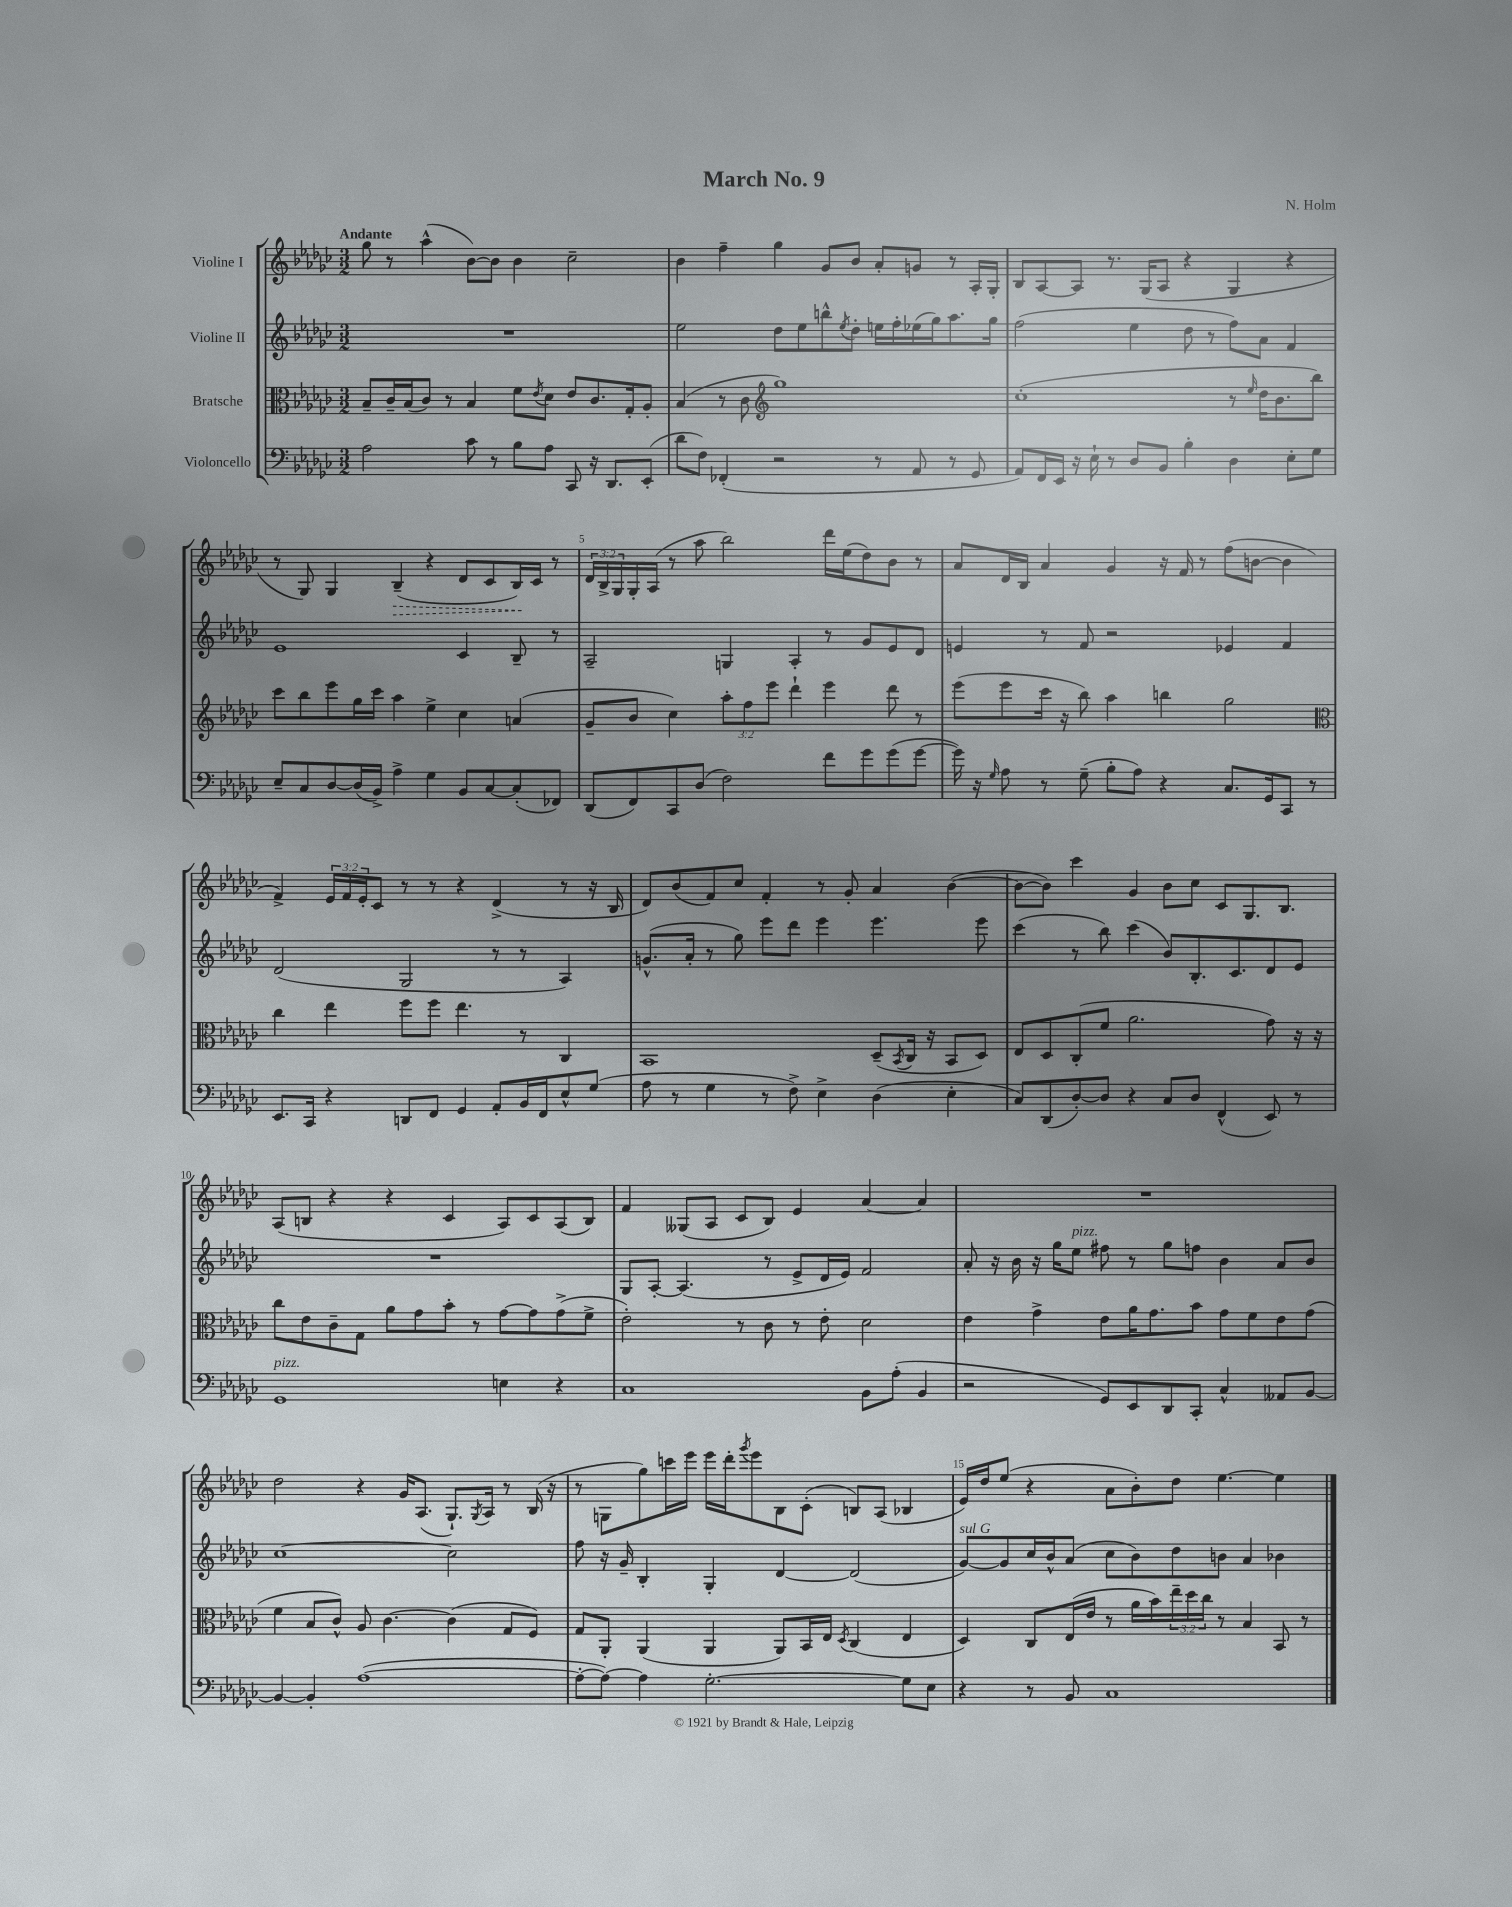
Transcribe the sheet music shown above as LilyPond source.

\header { title = "March No. 9" composer = "N. Holm" }
<<
\new StaffGroup <<
\new Staff = "s0" \with { instrumentName = "Violine I" } {
    \clef treble \key ges \major \numericTimeSignature \time 3/2 \override Staff.TupletNumber.text = #tuplet-number::calc-fraction-text \tempo "Andante"
    ges''8 r8 aes''4-^( bes'8~) bes'8 bes'4 ces''2-- |
    bes'4 f''4-- ges''4 ges'8 bes'8 aes'8-. g'8 r8 aes16-. ges16-. |
    bes8 aes8~ aes8 r8. ges16( aes8 r4 ges4 r4 |
    r8 ges8) ges4 \once \override Hairpin.style = #'dashed-line bes4--\>( r4 des'8 ces'8 bes16\!) ces'16 r8 |
    \tuplet 3/2 { des'16 bes16-> ges16 } ges16-. aes16( r8 aes''8 bes''2) des'''16 ees''16( des''8) bes'8 r8 |
    aes'8 des'16 bes16 aes'4 ges'4 r16 f'16 r8 f''8( b'8~ b'4 |
    f'4->) \tuplet 3/2 { ees'16 f'16 ees'16-. } ces'8 r8 r8 r4 des'4->( r8 r16 bes16 |
    des'8) bes'8( f'8) ces''8 f'4-. r8 ges'8-. aes'4 bes'4~( |
    bes'8~ bes'8) ces'''4 ges'4 bes'8 ces''8 ces'8 ges8. bes8. |
    aes8( b8 r4 r4 ces'4 aes8) ces'8 aes8( b8) |
    f'4 geses8( aes8 ces'8 bes8) ees'4 aes'4~ aes'4 |
    R1. |
    des''2 r4 ges'16 aes8.( ges8.-!) \acciaccatura { ges8 } aes16 r8 bes16( r16 |
    r8 g8 ges''8) c'''16 ees'''16 ees'''16 des'''16-. \acciaccatura { ges'''8 } ees'''8 bes8 ces'8-.( b8) aes8( bes4 |
    ees'16) des''16 ees''8( r4 aes'8 bes'8-.) des''8 ees''4.~ ees''4 \bar "|." |
}
\new Staff = "s1" \with { instrumentName = "Violine II" } {
    \clef treble \key ges \major \numericTimeSignature \time 3/2
    R1. |
    ees''2 des''8 ees''8 b''8-^ \acciaccatura { ees''8 } des''8-. e''16 f''16-. ees''16( ges''16) aes''8. ges''16 |
    f''2( ees''4 des''8 r8 f''8) aes'8 f'4 |
    ees'1 ces'4 bes8-- r8 |
    aes2-- g4 aes4-. r8 ges'8 ees'8 des'8 |
    e'4 r8 f'8 r2 ees'4 f'4 |
    des'2( ges2 r8 r8 aes4) |
    g'8.-^( aes'16-. r8 ges''8) ees'''8 des'''8 ees'''4 ees'''4. ees'''8 |
    ces'''4( r8 bes''8) ces'''4( bes'8) bes8.-. ces'8. des'8 ees'8 |
    R1. |
    ges8 aes8~-. aes4.( r8 ees'8-> des'16 ees'16) f'2 |
    aes'8-. r16 bes'16 r16 ges''16 ees''8^\markup { \italic "pizz." } fis''8 r8 ges''8 f''8 bes'4 aes'8 bes'8 |
    ces''1~ ces''2 |
    f''8 r16 ges'16-- bes4-. ges4-. des'4~ des'2( |
    ges'8~^\markup { \italic "sul G" }) ges'8 ces''16 bes'16-^ aes'8( ces''8 bes'8) des''8 b'8 aes'4 bes'4 \bar "|." |
}
\new Staff = "s2" \with { instrumentName = "Bratsche" } {
    \clef alto \key ges \major \numericTimeSignature \time 3/2 \override Staff.TupletNumber.text = #tuplet-number::calc-fraction-text
    bes8-- ces'16-- bes16( ces'8) r8 bes4 f'8 \acciaccatura { ees'8 } des'8 ees'8 ces'8. ges16-. aes8-. |
    bes4( r8 ces'8 \clef treble ges''1) |
    ces''1-.( r8 \grace { ees''16 } des''16 bes'8. bes''8) |
    ces'''8 bes''8 ees'''8 ges''16 ces'''16 aes''4 ees''4-> ces''4 a'4( |
    ges'8-- bes'8 ces''4) \tuplet 3/2 { aes''8-. f''8 ees'''8 } des'''4-! ees'''4 des'''8 r8 |
    ees'''8( ees'''8 ces'''16 r16 bes''8) aes''4 b''4 ges''2 |
    \clef alto ces''4 ees''4 f''8 f''8 ees''4. r8 ces4 |
    bes,1 des8--( \acciaccatura { bes,8 } ces16 r16 bes,8 des8) |
    ees8 des8 ces8-.( f'8 aes'2. ges'8) r16 r16 |
    ces''8 ees'8 ces'8-- ges8 aes'8 ges'8 bes'8-. r8 ges'8~ ges'8 ges'8->( f'8-> |
    ees'2-.) r8 ces'8 r8 ees'8-. des'2 |
    ees'4 ges'4-> ees'8 aes'16 ges'8. bes'8 ges'8 f'8 ees'8 ges'8( |
    f'4 bes8 ces'8-^) aes8 ces'4.~ ces'4( ges8 f8) |
    ges8 aes,8-. aes,4( aes,4 aes,8) bes,16 ees16 \acciaccatura { des8 } ces4( ees4 |
    des4) ces8 ees16( ees'16 r8 aes'16 bes'16) \tuplet 3/2 { ees''16-- des''16 ces''16 } r8 bes4 bes,8 r8 \bar "|." |
}
\new Staff = "s3" \with { instrumentName = "Violoncello" } {
    \clef bass \key ges \major \numericTimeSignature \time 3/2
    aes2 ces'8 r8 bes8 aes8 ces,8 r16 des,8. ees,8-.( |
    des'8 f8) fes,4-.( r2 r8 aes,8 r8 ges,8 |
    aes,8) f,16 ees,16 r16 ees16-! r8 des8 bes,8 bes4-. des4 ees8-. ges8 |
    ees8-- ces8 des8~ des16( bes,16->) aes4-> ges4 bes,8 ces8~ ces8-.( fes,8) |
    des,8( f,8) ces,8 des8( f2) f'8 ges'8 ges'8( ges'8~ |
    ges'16) r16 \grace { ges16 } aes8 r8 ges8--( bes8-. aes8) r4 ces8. ges,16 ces,8 r8 |
    ees,8. ces,16 r4 d,8 f,8 ges,4 aes,8-. bes,16 f,16 ees8-^ ges8( |
    aes8 r8 ges4 r8 f8->) ees4-> des4( ees4-. |
    ces8) des,8( des8~-.) des8 r4 ces8 des8 f,4-^( ees,8) r8 |
    ges,1^\markup { \italic "pizz." } e4 r4 |
    ces1 bes,8 aes8-.( bes,4 |
    r2 ges,8) ees,8 des,8 ces,8-. ces4-^ aeses,8 bes,8~ |
    bes,4~ bes,4-. aes1~( |
    aes8~-. aes8~) aes4 ges2.~-. ges8 ees8 |
    r4 r8 bes,8 ces1 \bar "|." |
}
>>
>>
\layout { \context { \Score \override BarNumber.break-visibility = ##(#f #t #t) barNumberVisibility = #(every-nth-bar-number-visible 5) } }
